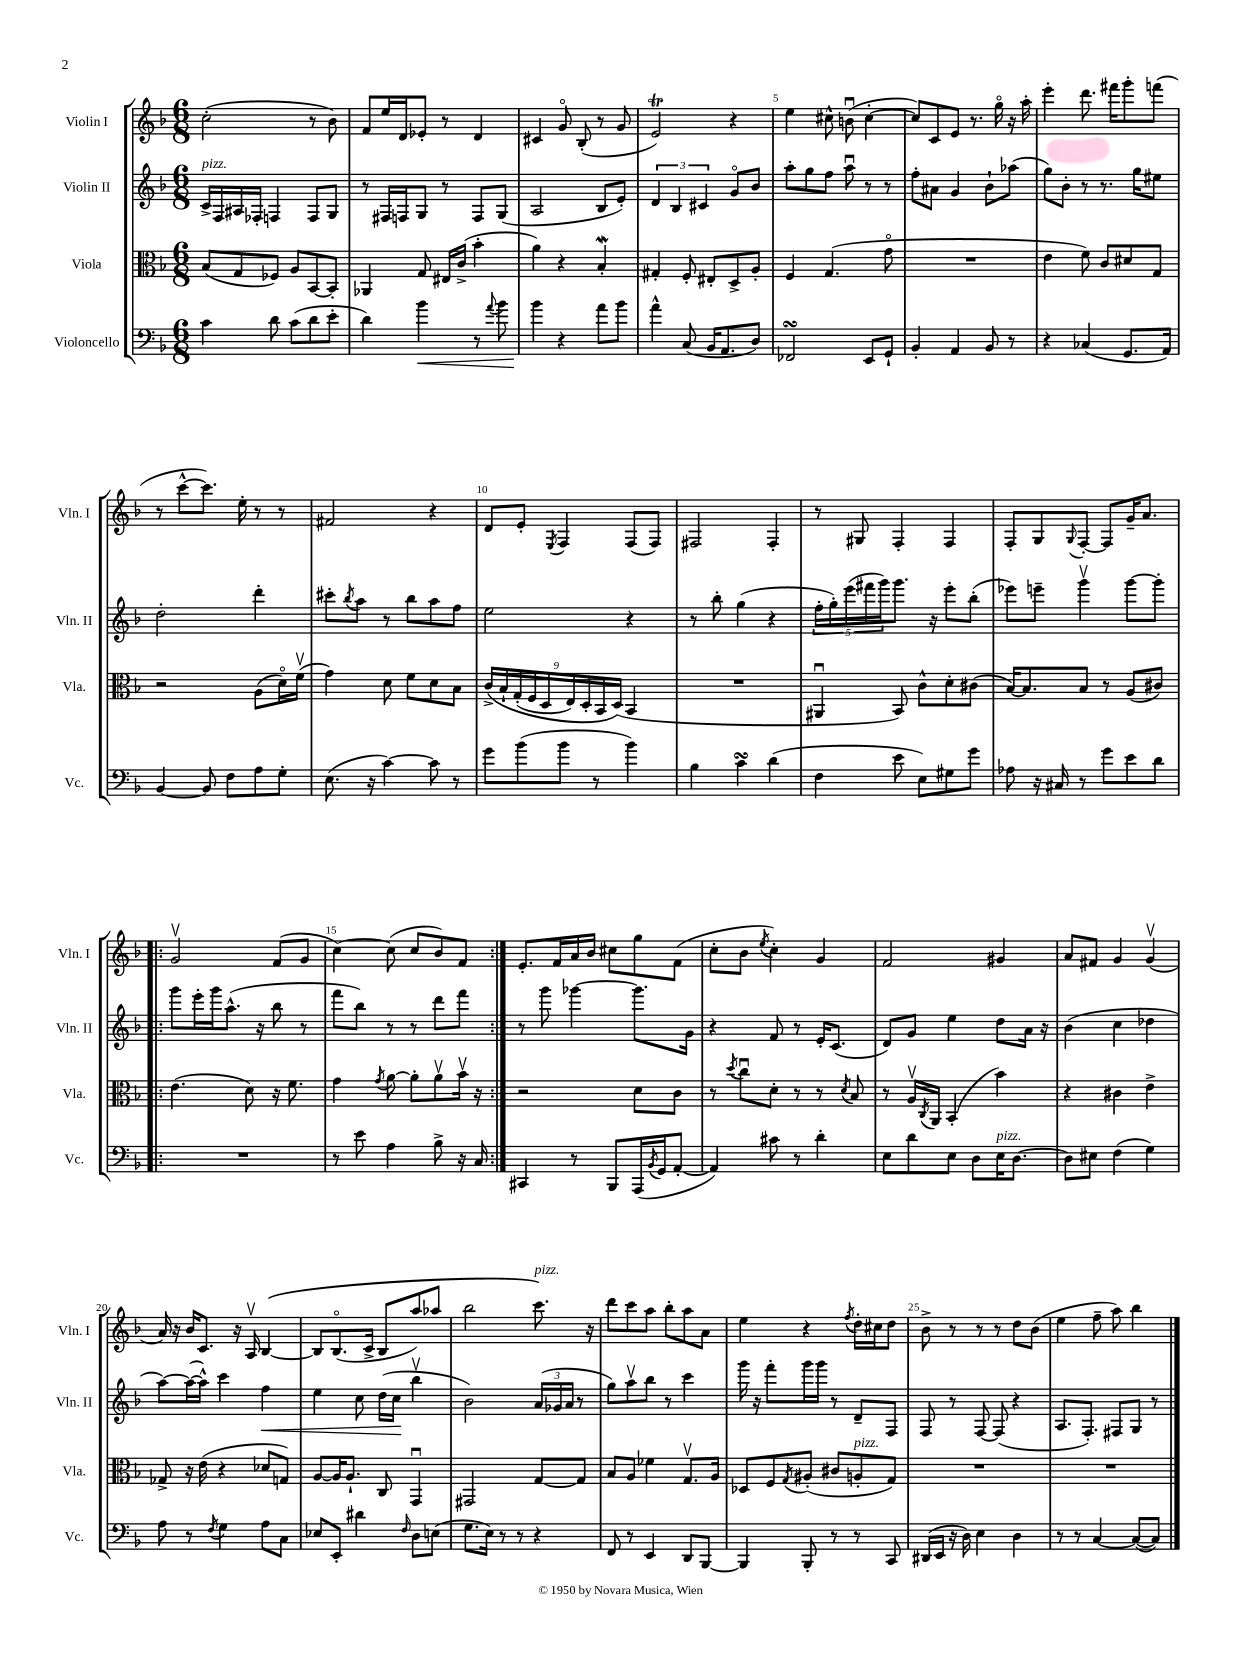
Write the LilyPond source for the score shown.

<<
\new StaffGroup <<
\new Staff = "s0" \with { instrumentName = "Violin I" shortInstrumentName = "Vln. I" } {
    \clef treble \key f \major \numericTimeSignature \time 6/8
    c''2-.( r8 bes'8) |
    f'8 e''16 d'16 ees'8-. r8 d'4 |
    cis'4 g'8\flageolet bes8-.( r8 g'8 |
    e'2\trill) r4 |
    e''4 cis''8-^ b'8\downbow( cis''4~-. |
    cis''8) c'8 e'8 r8. g''16\flageolet r16 a''16-. |
    e'''4-. d'''8. fis'''16 g'''8-. f'''8( |
    r8 c'''8~-^ c'''8.) e''16-. r8 r8 |
    fis'2 r4 |
    d'8 e'8-. \acciaccatura { e8 } f4 f8( f8) |
    fis2 fis4-. |
    r8 gis8 f4-. f4 |
    f8-. g8 \appoggiatura { g8 } f8~-. f8 g'16-- a'8. |
    \repeat volta 2 { g'2\upbow f'8( g'8 |
    c''4~) c''8( c''8 bes'8) f'8 | }
    e'8.-. f'16 a'16 bes'16 cis''8 g''8 f'8( |
    c''8-. bes'8 \acciaccatura { e''8 } c''4-.) g'4 |
    f'2 gis'4 |
    a'8 fis'8 g'4 g'4\upbow( |
    a'16) r16 bes'16 c'8. r16 a16\upbow bes4~\( |
    bes8 bes8.\flageolet( c'16-> bes8 a''8) aes''8 |
    bes''2 c'''8.^\markup { \italic "pizz." }\) r16 |
    d'''8 c'''8 a''8 bes''8-. a''8 a'8 |
    e''4 r4 \acciaccatura { f''8 } d''16-. cis''16 d''8 |
    bes'8-> r8 r8 r8 d''8 bes'8( |
    e''4 f''8-- a''8) bes''4 \bar "|." |
}
\new Staff = "s1" \with { instrumentName = "Violin II" shortInstrumentName = "Vln. II" } {
    \clef treble \key f \major \numericTimeSignature \time 6/8
    c'16->^\markup { \italic "pizz." } f16 ais16 fes16-. f4 f8 g8 |
    r8 fis16 f16 g8 r8 f8 g8( |
    a2 bes8 e'8-.) |
    \tuplet 3/2 { d'4 bes4 cis'4 } g'8\flageolet bes'8 |
    a''8-. g''8 f''8 a''8\downbow r8 r8 |
    f''8-. ais'8 g'4 bes'8-! aes''8( |
    g''8) bes'8-. r8 r8. g''16 eis''8 |
    d''2-. d'''4-. |
    cis'''8-. \acciaccatura { bes''8 } a''8 r8 bes''8 a''8 f''8 |
    e''2 r4 |
    r8 bes''8-. g''4( r4 |
    \tuplet 5/4 { f''16-. g''16-.) e'''16( fis'''16 g'''16) } g'''8. r16 e'''8-. bes''8-.( |
    ees'''8) e'''8-- g'''4\upbow g'''8~ g'''8-. |
    \repeat volta 2 { g'''8 e'''16-. g'''16 a''8.-^( r16 bes''8 r8 |
    f'''8 bes''8) r8 r8 d'''8 f'''8 | }
    r8 g'''8 ges'''4~ ges'''8. g'16 |
    r4 f'8 r8 e'16-. c'8.( |
    d'8) g'8 e''4 d''8 a'16 r16 |
    bes'4( c''4 des''4 |
    a''8~) a''16~( a''16-^) c'''4 f''4\< |
    e''4 c''8 d''16( c''16\! bes''4\upbow |
    bes'2) \tuplet 3/2 { a'16( ges'16 a'16 } r8 |
    g''8) a''8\upbow bes''8 r8 c'''4 |
    g'''16 r16 f'''8-. g'''16 g'''16 r8 d'8-- f8 |
    f8 r8 f8~ f8( r4 |
    a8. f8.-.) fis8 g8 r8 \bar "|." |
}
\new Staff = "s2" \with { instrumentName = "Viola" shortInstrumentName = "Vla." } {
    \clef alto \key f \major \numericTimeSignature \time 6/8
    bes8( g8 fes8) a8 bes,8~ bes,8-. |
    aes,4 g8 eis16 c'16->( bes'4-. |
    a'4) r4 bes4-.\mordent |
    gis4-. f8-. eis8-. d8-> a8-. |
    f4 g4.( g'8\flageolet |
    R2. |
    e'4 f'8) c'8 dis'8 g8 |
    r2 a8( d'16\flageolet) f'16\upbow( |
    g'4) d'8 f'8 d'8 bes8 |
    \tuplet 9/8 { c'16->\( bes16-! g16-.( f16 d16 e16) d16-. bes,16 d16(\) } bes,4 |
    R2. |
    ais,4\downbow bes,8) c'8-^ d'8-. cis'8( |
    bes16~) bes8. bes8 r8 a8( cis'8) |
    \repeat volta 2 { e'4.( d'8) r16 f'8. |
    g'4 \acciaccatura { g'8 } a'8~ a'8-. a'8\upbow bes'16\upbow r16 | }
    r2 d'8 c'8 |
    r8 \acciaccatura { d''8 } c''8\downbow d'8-. r8 r8 \acciaccatura { d'8 } bes8 |
    r8 a16\upbow \acciaccatura { c8 } a,16 bes,4-.( bes'4) |
    r4 cis'4 e'4-> |
    ges8-> r16 e'16( r4 des'8 g8) |
    a8~ a16 a8.-! c8 g,4\downbow |
    gis,2 g8~ g8 |
    bes8 a8 fes'4 g8.\upbow a16 |
    des8 f8 \acciaccatura { g8 } ais8-.( cis'8 a8-.^\markup { \italic "pizz." } g8) |
    R2. |
    R2. \bar "|." |
}
\new Staff = "s3" \with { instrumentName = "Violoncello" shortInstrumentName = "Vc." } {
    \clef bass \key f \major \numericTimeSignature \time 6/8
    c'4 d'8 c'8( d'8 e'8-. |
    d'4) bes'4\< r8 \appoggiatura { a'8 } bes'8 |
    bes'4\! r4 a'8 bes'8 |
    a'4-^ c8( bes,16 a,8. d8) |
    fes,2\turn e,8 g,8-! |
    bes,4-. a,4 bes,8 r8 |
    r4 ces4( g,8. a,16) |
    bes,4~ bes,8 f8 a8 g8-. |
    e8.( r16 c'4~) c'8 r8 |
    g'8 bes'8( bes'8 r8 bes'4) |
    bes4 c'4\turn d'4( |
    f4 e'8 e8) gis8 g'8 |
    aes8 r16 cis16 r8 g'8 e'8 d'8 |
    \repeat volta 2 { R2. |
    r8 e'8 a4 bes8-> r16 c16 | }
    cis,4 r8 bes,,8 a,,16( \acciaccatura { bes,8 } g,16 a,8~-. |
    a,4) cis'8 r8 d'4-. |
    e8 d'8 e8 d8 e16^\markup { \italic "pizz." } d8.~ |
    d8 eis8 f4( g4) |
    a8 r8 \acciaccatura { f8 } g4 a8 c8 |
    ees8 e,8-. dis'4 \grace { f16 } d8 e8( |
    g8. e16) r8 r8 r4 |
    f,8 r8 e,4 d,8 bes,,8~ |
    bes,,4 bes,,8-. r8 r8 c,8 |
    dis,16( e,16 r16 d16) e4 d4 |
    r8 r8 c4~ c8~( c8) \bar "|." |
}
>>
>>
\layout { \context { \Score \override BarNumber.break-visibility = ##(#f #t #t) barNumberVisibility = #(every-nth-bar-number-visible 5) } }
